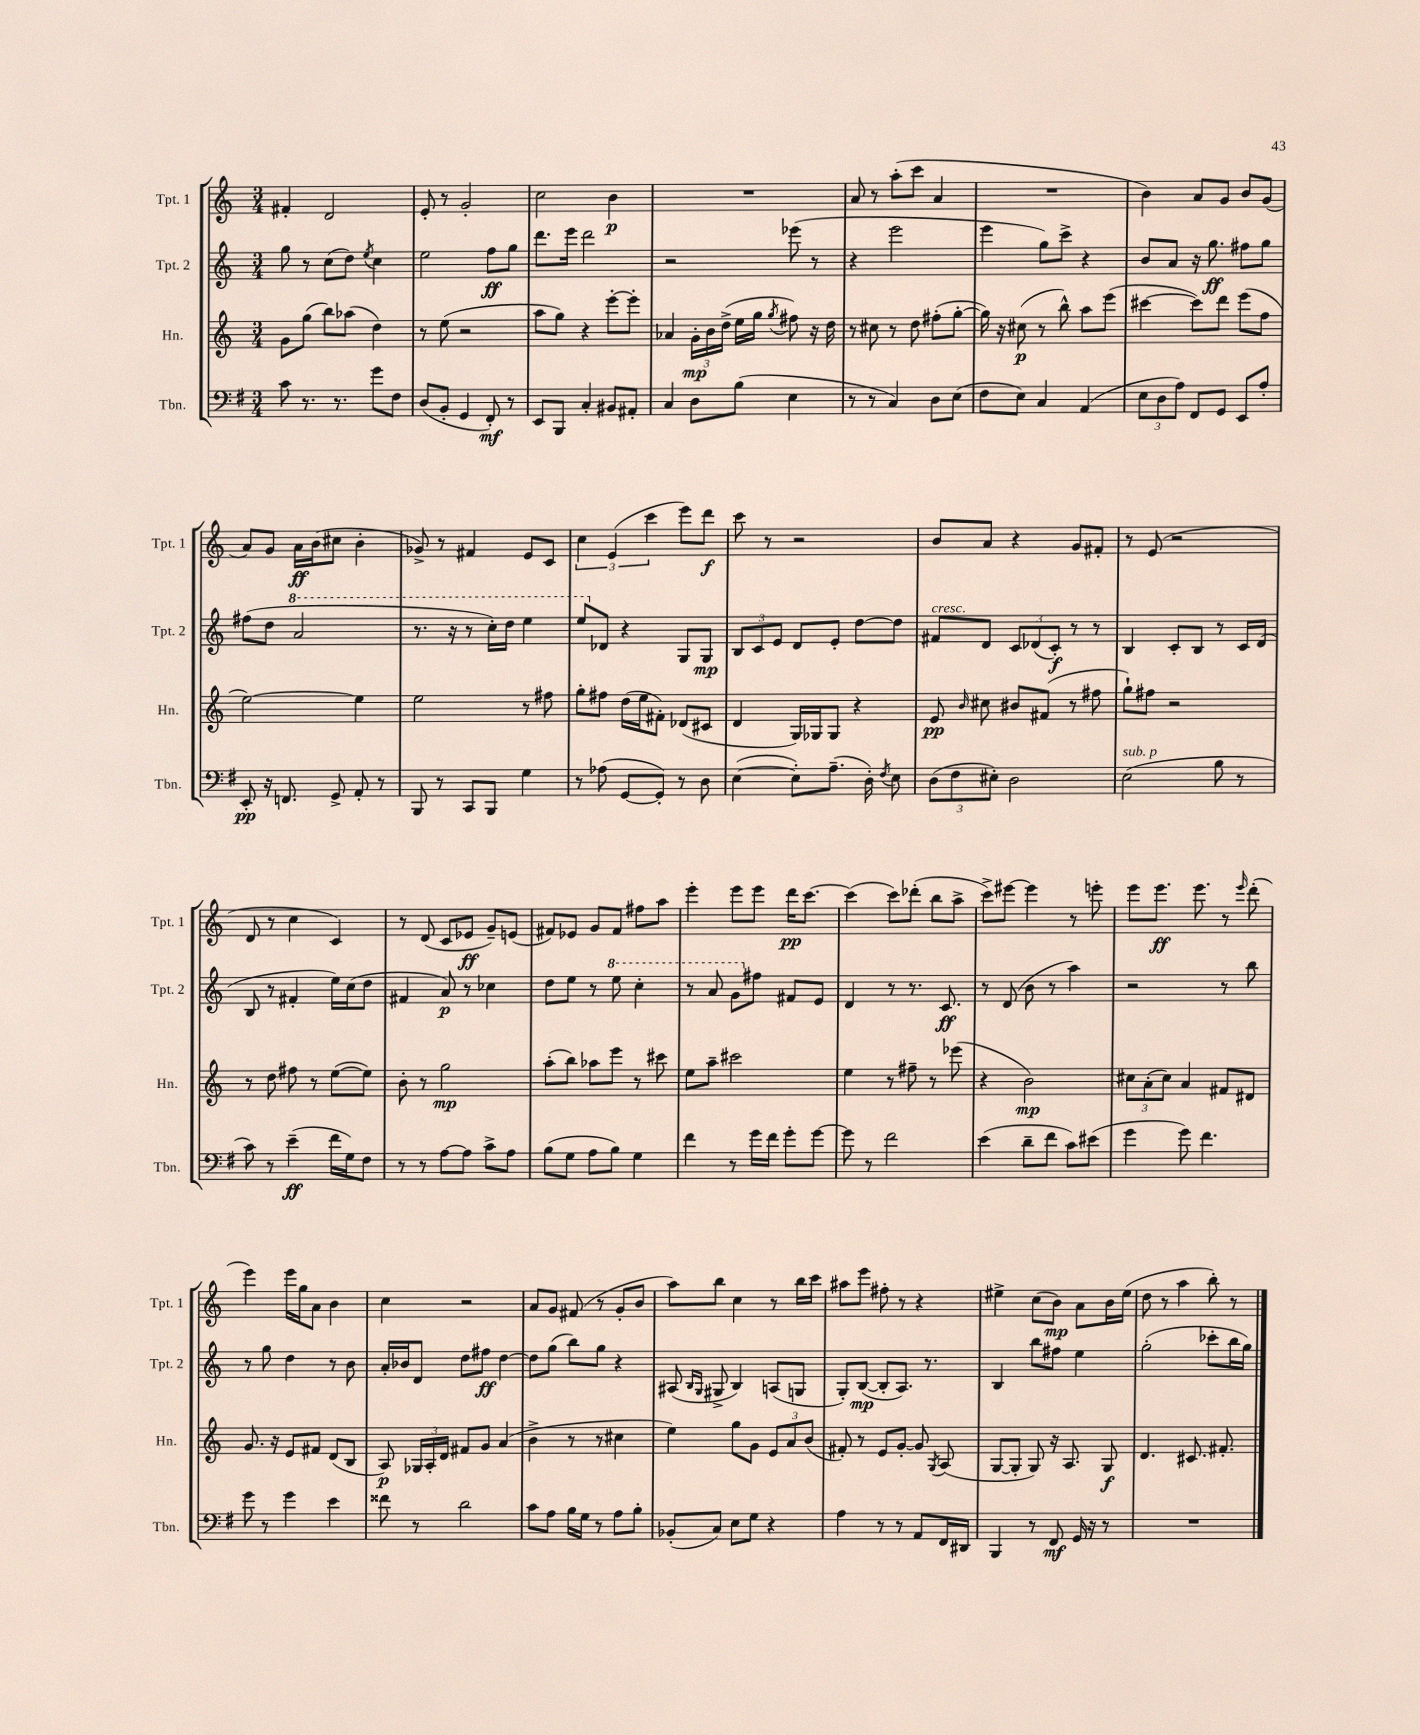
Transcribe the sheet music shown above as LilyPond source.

<<
\new StaffGroup <<
\new Staff = "s0" \with { instrumentName = "Tpt. 1" shortInstrumentName = "Tpt. 1" } {
    \clef treble \key c \major \numericTimeSignature \time 3/4
    \autoBeamOff fis'4-. d'2 |
    e'8-. r8 g'2-. |
    c''2 b'4\p |
    R2. |
    a'8 r8 a''8[-.( c'''8] a'4 |
    R2. |
    b'4) a'8[ g'8] b'8[ g'8]( |
    a'8[) g'8] a'16[\ff b'16( cis''8] b'4-. |
    ges'8->) r8 fis'4 e'8[ c'8] |
    \tuplet 3/2 { c''4 e'4( c'''4 } e'''8[) d'''8]\f |
    c'''8 r8 r2 |
    b'8[ a'8] r4 g'8[ fis'8]-. |
    r8 e'8( r2 |
    d'8 r8 c''4 c'4) |
    r8 d'8( c'8[ ees'8]\ff g'8[--) e'8]( |
    fis'8[) ees'8] g'8[ fis'8] fis''8[ a''8] |
    e'''4-. e'''8[ e'''8] d'''16[\pp c'''8.]~ |
    c'''4( c'''8[) des'''8]-.( b''8[ a''8]-> |
    c'''8[->) eis'''8]~ eis'''4 r8 e'''8-. |
    e'''8[ e'''8.]\ff e'''8. r8 \grace { e'''16 } d'''8-.( |
    e'''4) e'''16[ g''16 a'8] b'4 |
    c''4 r2 |
    a'8[ g'8] fis'8( r8 g'8[-. b'8] |
    a''8[) b''8] c''4 r8 b''16[ c'''16] |
    ais''8[ e'''8] fis''8-. r8 r4 |
    eis''4-> c''8[( b'8]\mp) a'8[ b'16 eis''16]( |
    d''8 r8 a''4 b''8-.) r8 \bar "|." |
}
\new Staff = "s1" \with { instrumentName = "Tpt. 2" shortInstrumentName = "Tpt. 2" } {
    \clef treble \key c \major \numericTimeSignature \time 3/4
    \autoBeamOff g''8 r8 c''8[( d''8]) \acciaccatura { e''8 } c''4 |
    e''2 f''8[\ff g''8] |
    d'''8.[ e'''16] d'''2 |
    r2 ees'''8( r8 |
    r4 e'''2 |
    e'''4 g''8[) c'''8]-> r4 |
    b'8[ a'8] r16 g''8.\ff fis''8[ g''8] |
    fis''8[( d''8] \ottava #1 a''2 |
    r8. r16 r8 c'''16[-.) d'''16] e'''4 |
    e'''8[ \ottava #0 des'8] r4 g8[ g8]\mp |
    \tuplet 3/2 { b8[ c'8 e'8] } d'8[ e'8]-. d''8[~ d''8] |
    fis'8[^\markup { \italic "cresc." } d'8] \tuplet 3/2 { c'8[ des'8( c'8]-.\f) } r8 r8 |
    b4 c'8[-. b8] r8 c'16[ d'16]( |
    b8 r8 fis'4-. e''16[) c''16( d''8] |
    fis'4 a'8\p) r8 ces''4 |
    d''8[ e''8] r8 \ottava #1 e'''8 c'''4-. |
    r8 a''8 g''8[ \ottava #0 fis''8] fis'8[ e'8] |
    d'4 r8 r8. c'8.\ff |
    r8 d'8( b'8 r8 a''4) |
    r2 r8 b''8 |
    r8 g''8 d''4 r8 b'8 |
    a'16[-. bes'16 d'8] d''8[ fis''8]\ff d''4~ |
    d''8[ g''8]( b''8[) g''8] r4 |
    ais8( \grace { b16[ g16] } gis8-> b4) a8[( g8] |
    g8[-.) b8]~\mp( b8[-. a8.]) r8. |
    b4 b''8[ fis''8] e''4 |
    g''2-.( ces'''8[-. b''16 g''16]) \bar "|." |
}
\new Staff = "s2" \with { instrumentName = "Hn." shortInstrumentName = "Hn." } {
    \clef treble \key c \major \numericTimeSignature \time 3/4
    \autoBeamOff g'8[ g''8]( b''8[) aes''8]( d''4) |
    r8 e''8( r2 |
    a''8[ g''8]) r4 e'''8[~-. e'''8]-. |
    aes'4 \tuplet 3/2 { g'16[-.\mp b'16 d''16]->( } e''16[ g''16] \acciaccatura { g''8 } fis''8) r16 d''16 |
    r8 cis''8 r8 d''8 fis''8[-.( g''8]~-. |
    g''16) r16 cis''8\p( r8 b''8-^) a''8[ e'''8]( |
    cis'''4~ cis'''8[) d'''8] e'''8[( f''8] |
    e''2~) e''4 |
    e''2 r8 fis''8 |
    g''8[-. fis''8] d''16[( e''16 fis'8]-.) des'8[( cis'8] |
    d'4 g16[) ges16 ges8] r4 |
    e'8\pp \grace { b'16 } cis''8 bis'8[ fis'8]( r8 fis''8 |
    g''8[-!) fis''8] r2 |
    r8 d''8 fis''8 r8 e''8[~( e''8]) |
    b'8-. r8 g''2\mp |
    a''8[-.( b''8]) aes''8[ e'''8] r8 cis'''8 |
    e''8[ a''8]-- cis'''2 |
    e''4 r8 fis''8-- r8 ees'''8( |
    r4 b'2\mp) |
    \tuplet 3/2 { cis''8[ a'8-.( cis''8]) } a'4 fis'8[ dis'8] |
    g'8. r16 e'8[ fis'8] d'8[( b8] |
    a8\p) \tuplet 3/2 { ges16[ a16-. d'16] } fis'8[ g'8] a'4( |
    b'4-> r8 r8 cis''4 |
    e''4) g''8[ g'8] \tuplet 3/2 { e'8[ a'8 b'8]( } |
    fis'8-.) r8 e'8[ g'8]~-. g'8 \acciaccatura { g8 } a8( |
    g8[~ g8]-. g8) r16 a8. g8\f |
    d'4. cis'8. fis'8.-. \bar "|." |
}
\new Staff = "s3" \with { instrumentName = "Tbn." shortInstrumentName = "Tbn." } {
    \clef bass \key g \major \numericTimeSignature \time 3/4
    \autoBeamOff c'8 r8. r8. g'8[ fis8] |
    d8[( b,8]-. g,4 fis,8-.\mf) r8 |
    e,8[ b,,8] c4-. bis,8[ ais,8]-. |
    c4 d8[ b8]( e4 |
    r8 r8 c4) d8[ e8]( |
    fis8[ e8]) c4 a,4( |
    \tuplet 3/2 { e8[ d8 a8]) } fis,8[ g,8] e,8[ a8]-. |
    e,8-.\pp r16 f,8. g,8-> a,8-. r8 |
    b,,8 r8 c,8[ b,,8] g4 |
    r8 aes8( g,8[~ g,8]-.) r8 d8 |
    e4~( e8[-.) a8.]--( d16-.) \acciaccatura { fis8 } e8 |
    \tuplet 3/2 { d8[( fis8 eis8]-.) } d2 |
    e2^\markup { \italic "sub. p" }( b8 r8 |
    c'8) r8 e'4--\ff( fis'16[ g16) fis8] |
    r8 r8 a8[~ a8] c'8[-> a8] |
    b8[( g8] a8[ b8]) g4 |
    fis'4 r8 g'16[ fis'16] g'8[-. g'8]~ |
    g'8 r8 fis'2 |
    e'4( d'8[-- fis'8] c'8[) eis'8]( |
    g'4 g'8) fis'4. |
    g'8 r8 g'4 e'4 |
    fisis'8 r8 d'2 |
    c'8[ a8] b16[ g16] r8 a8[ b8]-. |
    bes,8[-.( c8]) e8[ g8] r4 |
    a4 r8 r8 a,8[ fis,16 dis,16] |
    b,,4 r8 fis,8\mf g,16 r16 r8 |
    R2. \bar "|." |
}
>>
>>
\layout { \context { \Score \remove "Bar_number_engraver" } }
